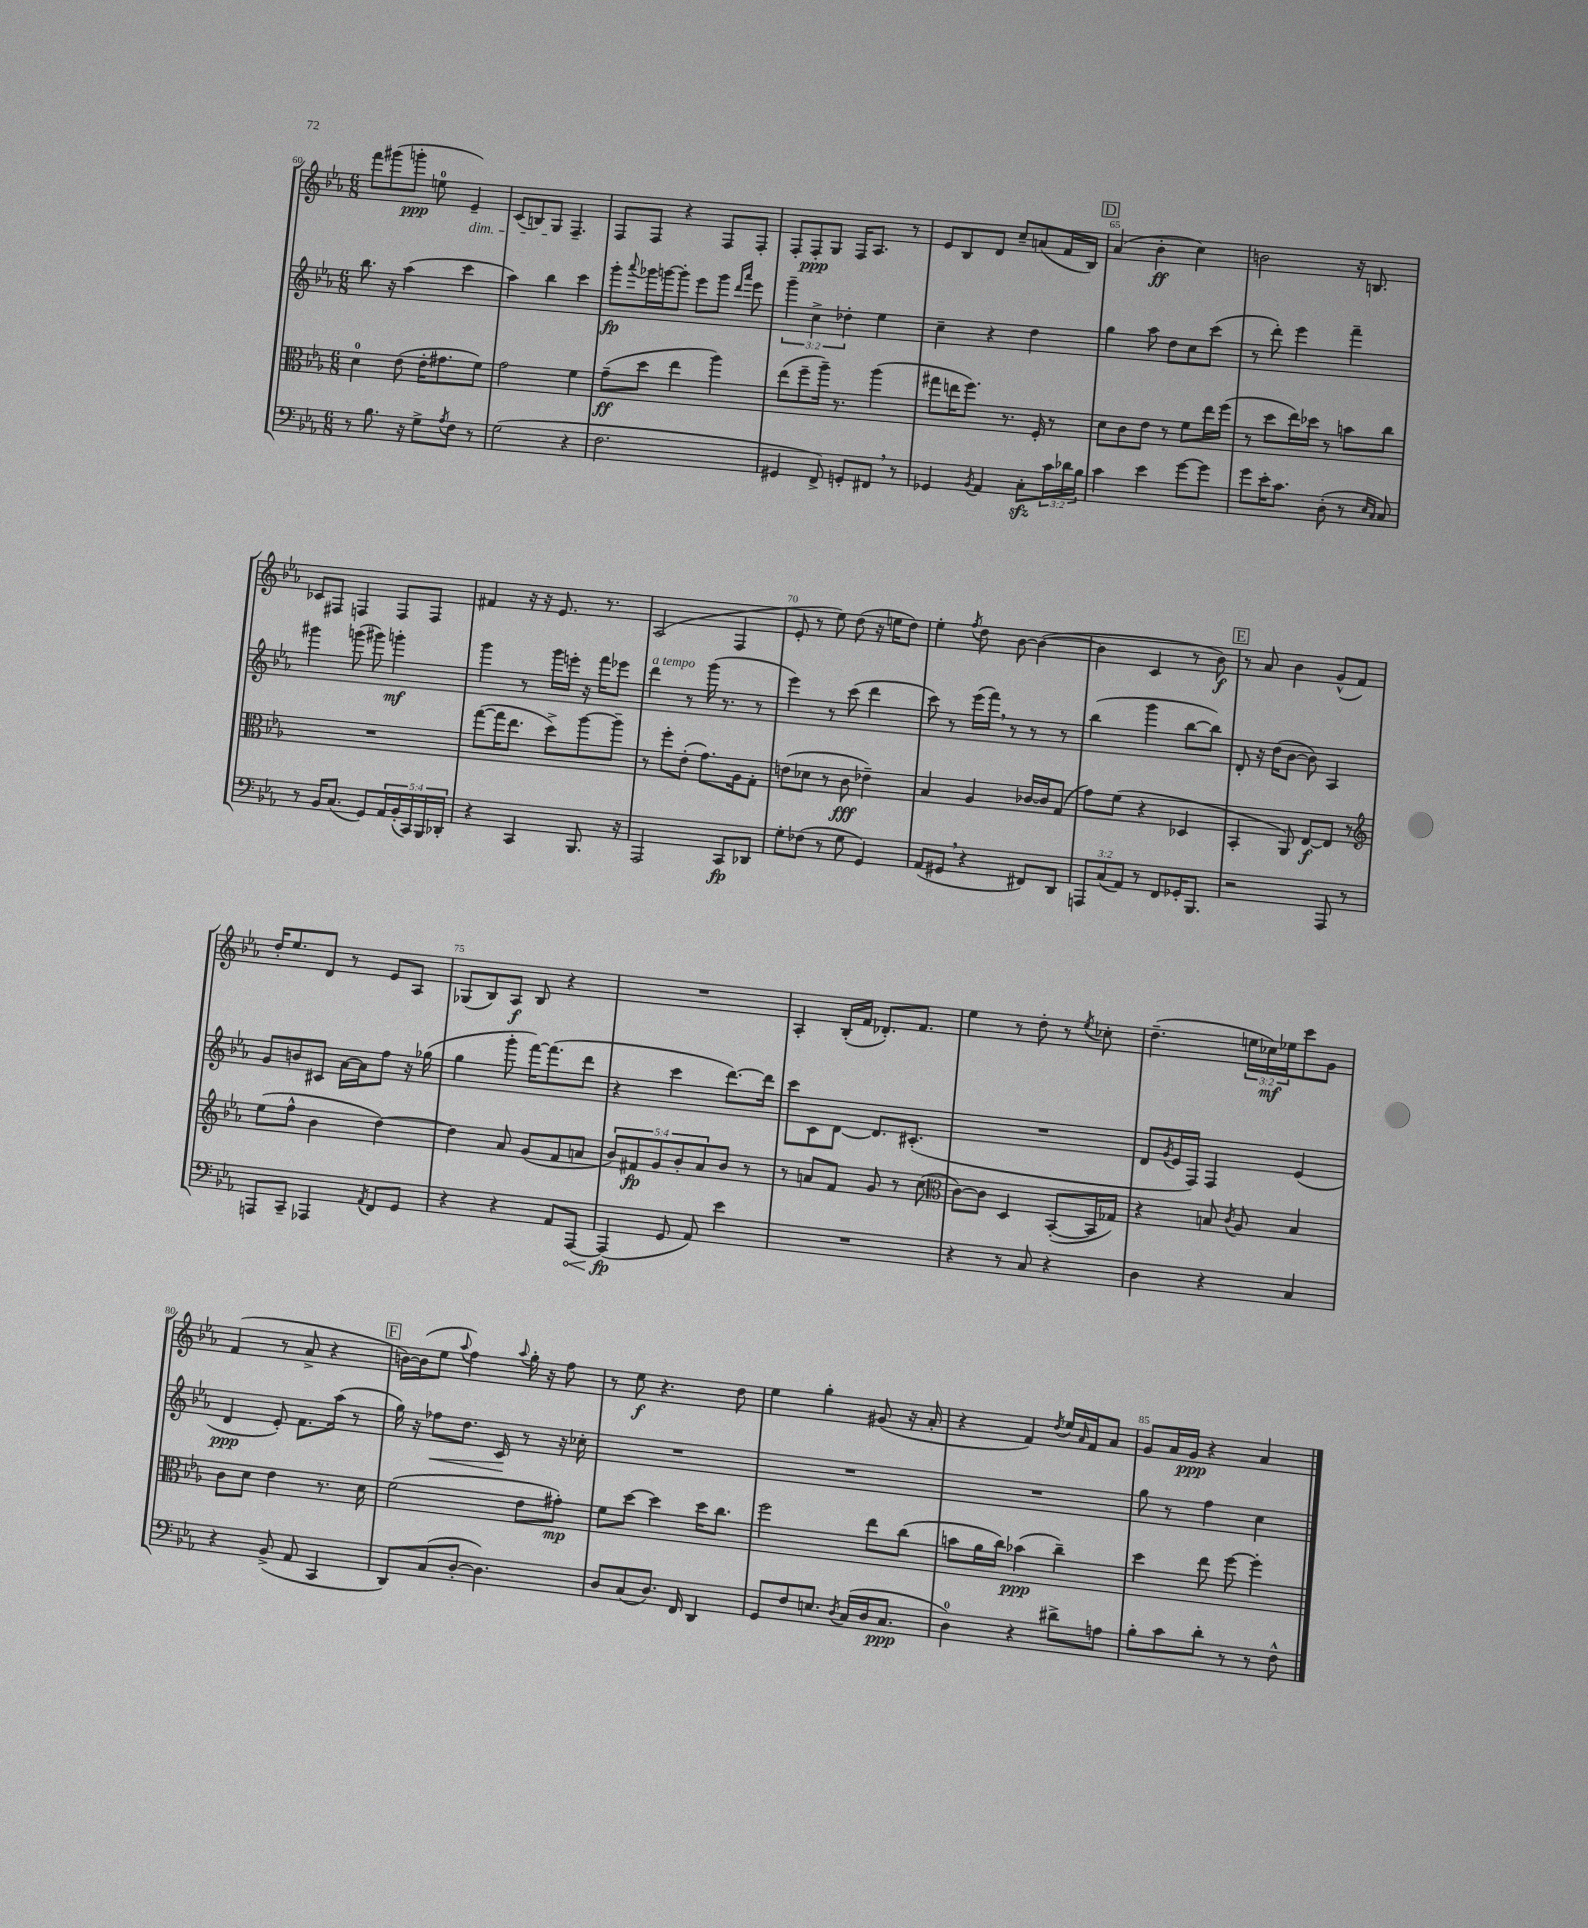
<<
\new StaffGroup <<
\new Staff = "s0" {
    \clef treble \key ees \major \numericTimeSignature \time 6/8 \override Staff.TupletNumber.text = #tuplet-number::calc-fraction-text
    f'''8 gis'''8( g'''8-.\ppp e''8-0 ees'4--\dim) |
    c'8( b8) g8\! f4.-- |
    f8 f8 r4 f8 f8-. |
    f8-. f8-.\ppp g8 f16 aes8. r8 |
    ees'8 bes8 d'8 c''8-- a'8( f'16 bes16) |
    \mark \markup { \box "D" } aes'4( bes'4-.\ff c''4) |
    b'2 r16 b8. |
    ces'8 fis8 f4 f8 f8 |
    fis'4 r16 r16 ees'8. r8. |
    aes2( f4 |
    ees'8-. r8 ees''8) d''8( r16 e''16 d''8) |
    ees''4-. \acciaccatura { f''8 } d''8 bes'8~ bes'4~( |
    bes'4 c'4 r8 bes'8\f) |
    \mark \markup { \box "E" } r8 aes'8 bes'4 g'8-^( f'8) |
    d''16-. ees''8. d'8 r8 ees'8 aes8 |
    ges8( bes8) aes8\f bes8 r4 |
    R2. |
    aes4-. bes16-.( f'16 des'8.-.) f'8. |
    ees''4 r8 d''8-. r8 \acciaccatura { ees''8 } ces''8-. |
    d''4.--( \tuplet 3/2 { e''16 ces''16\mf) ees''16 } c'''8 g'8 |
    f'4( r8 aes'8-> r4 |
    \mark \markup { \box "F" } b'16~) b'16( ees''8 \appoggiatura { aes''8 } f''4) \appoggiatura { aes''8 } g''16-. r16 f''8 |
    r8 ees''8\f r4. d''8 |
    ees''4 g''4-. gis'8( r16 aes'16-. |
    r4 f'4) \acciaccatura { d''8 } ees''16 \grace { aes'16 } f'16 aes'8 |
    g'8 aes'16 g'16\ppp r4 aes'4 \bar "|." |
}
\new Staff = "s1" {
    \clef treble \key ees \major \numericTimeSignature \time 6/8 \override Staff.TupletNumber.text = #tuplet-number::calc-fraction-text
    bes''8. r16 aes''4( c'''4 |
    aes''4) bes''4 c'''4 |
    g'''8-.\fp \appoggiatura { aes'''8 } ges'''16 g'''16~ g'''8-. ees'''8 g'''8 \grace { d'''16 aes'''16 } ees'''8 |
    \tuplet 3/2 { g'''4-- c''4-> des''4-. } ees''4 |
    c''4-- r4 d''4 |
    \mark \markup { \box "D" } g''4 aes''8 d''8 c''8 c'''8( |
    r8 d'''8-.) ees'''4 f'''4-- |
    gis'''4 g'''8( gis'''8) g'''4-.\mf |
    g'''4 r8 g'''16 e'''16-. r16 f'''16 ees'''8 |
    d'''4^\markup { \italic "a tempo" } r8 g'''16( r8. r8 |
    ees'''4) r8 c'''8( d'''4 |
    c'''8) r8 ees'''16( f'''16) \breathe r8 r8 r8 |
    bes''4( g'''4 bes''8~ bes''8) |
    \mark \markup { \box "E" } d'8-. r16 d''16( bes'8~ bes'8) aes4 |
    g'8 b'8 cis'8 aes'16~ aes'16 f''8 r16 ges''16( |
    g''4 g'''8-. f'''16~) f'''8.( d'''8 |
    r4 c'''4 d'''8.~) d'''16 |
    c'''8 c'8 d'8~ d'8. cis'8.-.( |
    R2. |
    d'8 \acciaccatura { g'8 } ees'16 f16) f4 ees'4( |
    d'4\ppp ees'8-.) f'8. aes''16( r8 |
    \mark \markup { \box "F" } g''16) r16 fes''8\< d''8. c'16\! r8 r16 ces''16-. |
    R2. |
    R2. |
    R2. |
    g''8 r8 f''4 c''4 \bar "|." |
}
\new Staff = "s2" {
    \clef alto \key ees \major \numericTimeSignature \time 6/8 \override Staff.TupletNumber.text = #tuplet-number::calc-fraction-text
    d'4-0 ees'8( ees'16-. gis'8. f'8) |
    g'2 f'4 |
    g'8--\ff( d''8 ees''4 aes''4) |
    ees''8( f''8-- aes''16--) r8. aes''4( |
    gis''8 e''16 f''8.) r8. f16-. r8 |
    \mark \markup { \box "D" } d'8 c'8 ees'8 r8 f'8 ees''16 f''16( |
    r8 d''8 ees''16) des''16 r8 b'8 c''8 |
    R2. |
    g''8~( g''16 ees''8. d''8->) aes''8~ aes''8-- |
    r8 f''8-. ees'8-.( g'8.) aes16 g8-. |
    e'8( des'8 r8 c'8\fff ees'4--) |
    bes4 aes4 ces'16~ ces'16 g8( |
    g'8) f'8( r4 des4 |
    \mark \markup { \box "E" } bes,4-. aes,8) ees8~\f ees8 r8 |
    \clef treble ees''8( f''8-^ bes'4 d''4~) |
    d''4 aes'8 g'8( f'8 a'8 |
    \tuplet 5/4 { bes'8) fis'8\fp g'8 bes'8-. aes'8 } bes'8 r8 |
    r8 a'8 f'8 g'8 r8 c''8( |
    \clef alto c'8~) c'8 d4 bes,8~-.( bes,16 ges16) |
    r4 b8 \acciaccatura { c'8 } aes8 b4 |
    c'8 d'8 ees'4 r8. d'16 |
    \mark \markup { \box "F" } f'2( ees'8 gis'8-.\mp) |
    f'8 d''8~ d''4 d''16 c''8. |
    f''2 ees''8 c''8( |
    b'8 aes'16 c''16) bes'4\ppp( c''4--) |
    d''4 ees''8 f''8~ f''4-. \bar "|." |
}
\new Staff = "s3" {
    \clef bass \key ees \major \numericTimeSignature \time 6/8 \override Staff.TupletNumber.text = #tuplet-number::calc-fraction-text
    r8 bes8. r16 g8-> \acciaccatura { aes8 } f8 r8 |
    g2( r4 |
    f2. |
    gis,4 f,8->) g,8-. fis,8 \breathe r8 |
    ges,4 \acciaccatura { bes,8 } aes,4 c8-.\sfz \tuplet 3/2 { c'16 des'16 bes16 } |
    \mark \markup { \box "D" } c'4 ees'4 g'8~ g'8 |
    g'8 ees'16-. c'8. d8-.( r8 \grace { ees16 c16 } c8) |
    r8 bes,16 c8.( g,8) \tuplet 5/4 { aes,16 bes,16-.( c,16) bes,,16 des,16-. } |
    r4 c,4 bes,,8. r16 |
    aes,,2 c,8\fp des,8 |
    g8-. fes8( r8 g8 g,4) |
    aes,8( gis,8 \breathe r4 fis,8) d,8 |
    \tuplet 3/2 { a,,8 c8( aes,8) } r8 f,8 ges,16-. bes,,8. |
    \mark \markup { \box "E" } r2 aes,,8 r8 |
    a,,8 c,8-- aes,,4 \acciaccatura { aes,8 } f,8 g,8 |
    r4 r4 aes,8 \once \override Hairpin.circled-tip = ##t aes,,8~\< |
    aes,,4\fp\!( g,8 aes,8) ees'4 |
    R2. |
    r4 r8 c8 r4 |
    d4 r4 c4 |
    r4 bes,8->( aes,8 c,4 |
    \mark \markup { \box "F" } d,8) c8( d8~-. d4.) |
    d8 c8( d8.) f,16 d,4 |
    g,8 f8 e8. \acciaccatura { d8 } c16( d16 c8.\ppp |
    d4-0) r4 dis'8-> a8 |
    bes8-. c'8 d'8-. r8 r8 f8-^ \bar "|." |
}
>>
>>
\layout { \context { \Score currentBarNumber = #60 \override BarNumber.break-visibility = ##(#f #t #t) barNumberVisibility = #(every-nth-bar-number-visible 5) } }
